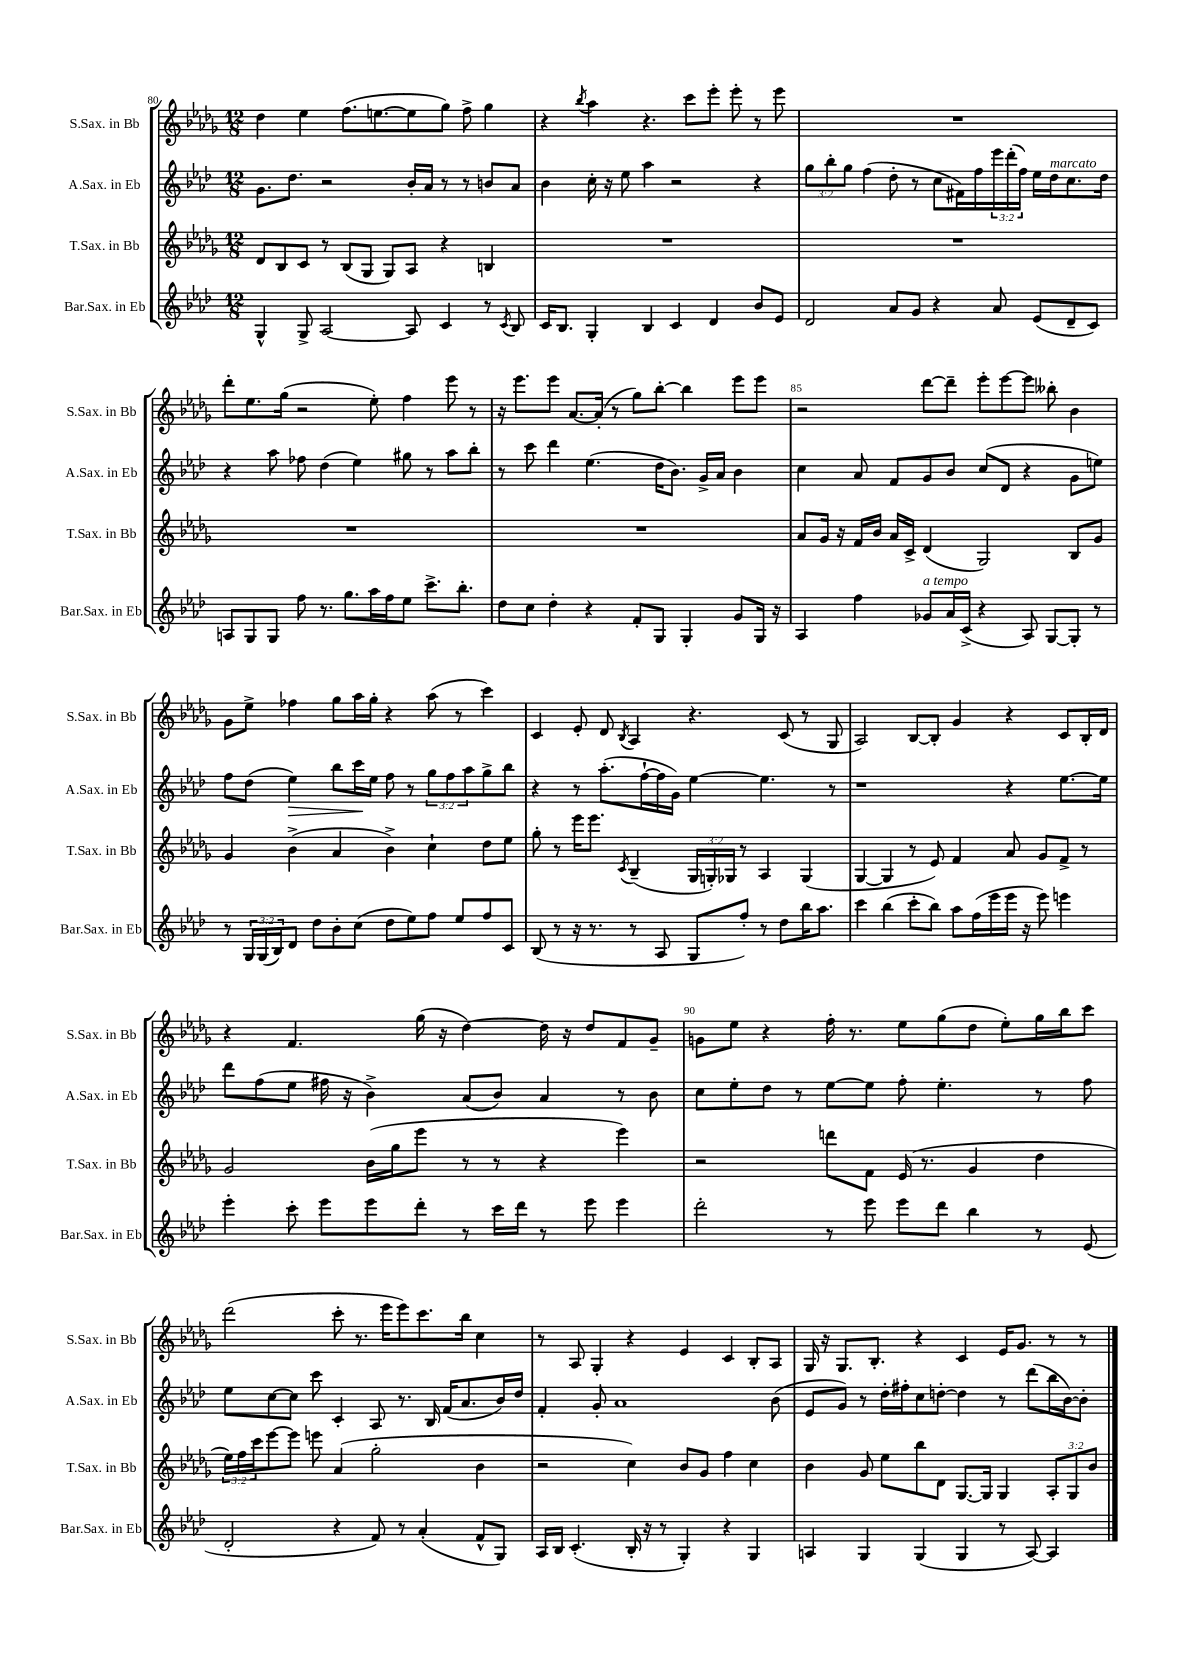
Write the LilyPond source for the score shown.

<<
\new StaffGroup <<
\new Staff = "s0" \with { instrumentName = "S.Sax. in Bb" shortInstrumentName = "S.Sax. in Bb" } {
    \clef treble \key des \major \numericTimeSignature \time 12/8
    des''4 ees''4 f''8.( e''8.~ e''8 ges''8) f''8-> ges''4 |
    r4 \acciaccatura { bes''8 } aes''4 r4. c'''8 ees'''8-. ees'''8-. r8 ees'''8 |
    R1. |
    des'''8-. ees''8. ges''16( r2 ees''8-.) f''4 ees'''8 r8 |
    r16 ees'''8. ees'''8 aes'8.~ aes'16-.( r8 ges''8) bes''8~-. bes''4 ees'''8 ees'''8 |
    r2 des'''8~ des'''8-- ees'''8-. ees'''8~ ees'''8 beses''8-. bes'4 |
    ges'8 ees''8-> fes''4 ges''8 aes''16 ges''16-. r4 aes''8( r8 c'''4) |
    c'4 ees'8-. des'8 \acciaccatura { bes8 } aes4 r4. c'8( r8 ges8 |
    aes2) bes8~ bes8-. ges'4 r4 c'8 bes16-. des'16 |
    r4 f'4. ges''16( r16 des''4~) des''16 r16 des''8 f'8 ges'8-- |
    g'8 ees''8 r4 f''16-. r8. ees''8 ges''8( des''8 ees''8-.) ges''16 bes''16 c'''8 |
    des'''2( c'''8-. r8. ees'''16 ees'''8) c'''8. bes''16 c''4 |
    r8 aes8 ges4-. r4 ees'4 c'4 bes8-. aes8 |
    ges16 r16 ges8. bes8.-. r4 c'4 ees'16 ges'8. r8 r8 \bar "|." |
}
\new Staff = "s1" \with { instrumentName = "A.Sax. in Eb" shortInstrumentName = "A.Sax. in Eb" } {
    \clef treble \key aes \major \numericTimeSignature \time 12/8 \override Staff.TupletNumber.text = #tuplet-number::calc-fraction-text
    g'8. des''8. r2 bes'16-. aes'16 r8 r8 b'8 aes'8 |
    bes'4 c''16-. r16 ees''8 aes''4 r2 r4 |
    \tuplet 3/2 { g''8 bes''8-. g''8 } f''4( des''8-. r8 c''8 fis'16) f''16 \tuplet 3/2 { ees'''16 des'''16-.( f''16) } ees''16 des''16^\markup { \italic "marcato" } c''8. des''16 |
    r4 aes''8 fes''8 des''4( ees''4) gis''8 r8 aes''8 bes''8-. |
    r8 c'''8 des'''4 ees''4.( des''16 bes'8.) g'16-> aes'16 bes'4 |
    c''4 aes'8 f'8 g'8 bes'8 c''8( des'8 r4 g'8 e''8) |
    f''8 des''8( ees''4\>) bes''8 c'''16\! ees''16 f''8 r8 \tuplet 3/2 { g''8 f''8 aes''8 } g''8-> bes''8 |
    r4 r8 aes''8.-.( f''16~-! f''16 g'16) ees''4~ ees''4. r8 |
    r1 r4 ees''8.~ ees''16 |
    des'''8 f''8( ees''8 fis''16 r16 bes'4->) aes'8( bes'8) aes'4 r8 bes'8 |
    c''8 ees''8-. des''8 r8 ees''8~ ees''8 f''8-. ees''4.-. r8 f''8 |
    ees''8 c''8~ c''8 c'''8 c'4-. aes8 r8. bes16 f'16( aes'8. bes'16) des''16 |
    f'4-. g'8-. aes'1 bes'8( |
    ees'8 g'8) r8 des''16-. fis''16-. c''8 d''8~-. d''4 r8 des'''8( bes''16 bes'16~) bes'8-. \bar "|." |
}
\new Staff = "s2" \with { instrumentName = "T.Sax. in Bb" shortInstrumentName = "T.Sax. in Bb" } {
    \clef treble \key des \major \numericTimeSignature \time 12/8 \override Staff.TupletNumber.text = #tuplet-number::calc-fraction-text
    des'8 bes8 c'8 r8 bes8( ges8 ges8) aes8 r4 b4 |
    R1. |
    R1. |
    R1. |
    R1. |
    aes'8 ges'16 r16 f'16 bes'16 aes'16 c'16-> des'4( ges2) bes8 ges'8 |
    ges'4 bes'4->( aes'4 bes'4->) c''4-! des''8 ees''8 |
    ges''8-. r8 ees'''16 ees'''8. \acciaccatura { c'8 } bes4--( \tuplet 3/2 { ges16 g16-.) ges16 } r8 aes4 ges4( |
    ges4~ ges4 r8 ees'8) f'4 aes'8 ges'8 f'8-> r8 |
    ges'2 bes'16( ges''16 ees'''8 r8 r8 r4 ees'''4) |
    r2 d'''8 f'8 ees'16( r8. ges'4 des''4 |
    \tuplet 3/2 { ees''16) f''16 c'''16 } ees'''8~ ees'''8 e'''8 aes'4( ges''2-. bes'4 |
    r2 c''4) bes'8 ges'8 f''4 c''4 |
    bes'4 ges'8 ees''8 bes''8 des'8 ges8.~ ges16 ges4 \tuplet 3/2 { aes8-. ges8 bes'8 } \bar "|." |
}
\new Staff = "s3" \with { instrumentName = "Bar.Sax. in Eb" shortInstrumentName = "Bar.Sax. in Eb" } {
    \clef treble \key aes \major \numericTimeSignature \time 12/8 \override Staff.TupletNumber.text = #tuplet-number::calc-fraction-text
    g4-^ g8-> aes2~ aes8 c'4 r8 \acciaccatura { c'8 } bes8 |
    c'16 bes8. g4-. bes4 c'4 des'4 bes'8 ees'8 |
    des'2 aes'8 g'8 r4 aes'8 ees'8( des'8-- c'8) |
    a8 g8 g8 f''8 r8. g''8. aes''16 f''16 ees''8 c'''8.-> bes''8.-. |
    des''8 c''8 des''4-. r4 f'8-. g8 g4-. g'8 g16 r16 |
    aes4 f''4 ges'8^\markup { \italic "a tempo" } aes'16 c'16->( r4 aes8) g8~ g8-. r8 |
    r8 \tuplet 3/2 { g16 g16( bes16) } des'8 des''8 bes'8-. c''8( des''8 ees''8) f''8 ees''8 f''8 c'8 |
    bes8( r8 r16 r8. r8 aes8 g8 f''8-.) r8 des''8 bes''16 aes''8. |
    c'''4 bes''4( c'''8-. bes''8) aes''8 f''16( ees'''16 ees'''16 r16 ees'''8) e'''4 |
    ees'''4-. c'''8-. ees'''8 ees'''8 des'''8-. r8 c'''16 des'''16 r8 ees'''8 ees'''4 |
    des'''2-. r8 ees'''8 ees'''8 des'''8 bes''4 r8 ees'8( |
    des'2-. r4 f'8) r8 aes'4-.( f'8-^ g8) |
    aes16 bes16 c'4.-.( bes16-. r16 r8 g4-.) r4 g4 |
    a4 g4 g4( g4 r8 a8~) a4 \bar "|." |
}
>>
>>
\layout { \context { \Score currentBarNumber = #80 \override BarNumber.break-visibility = ##(#f #t #t) barNumberVisibility = #(every-nth-bar-number-visible 5) } }
